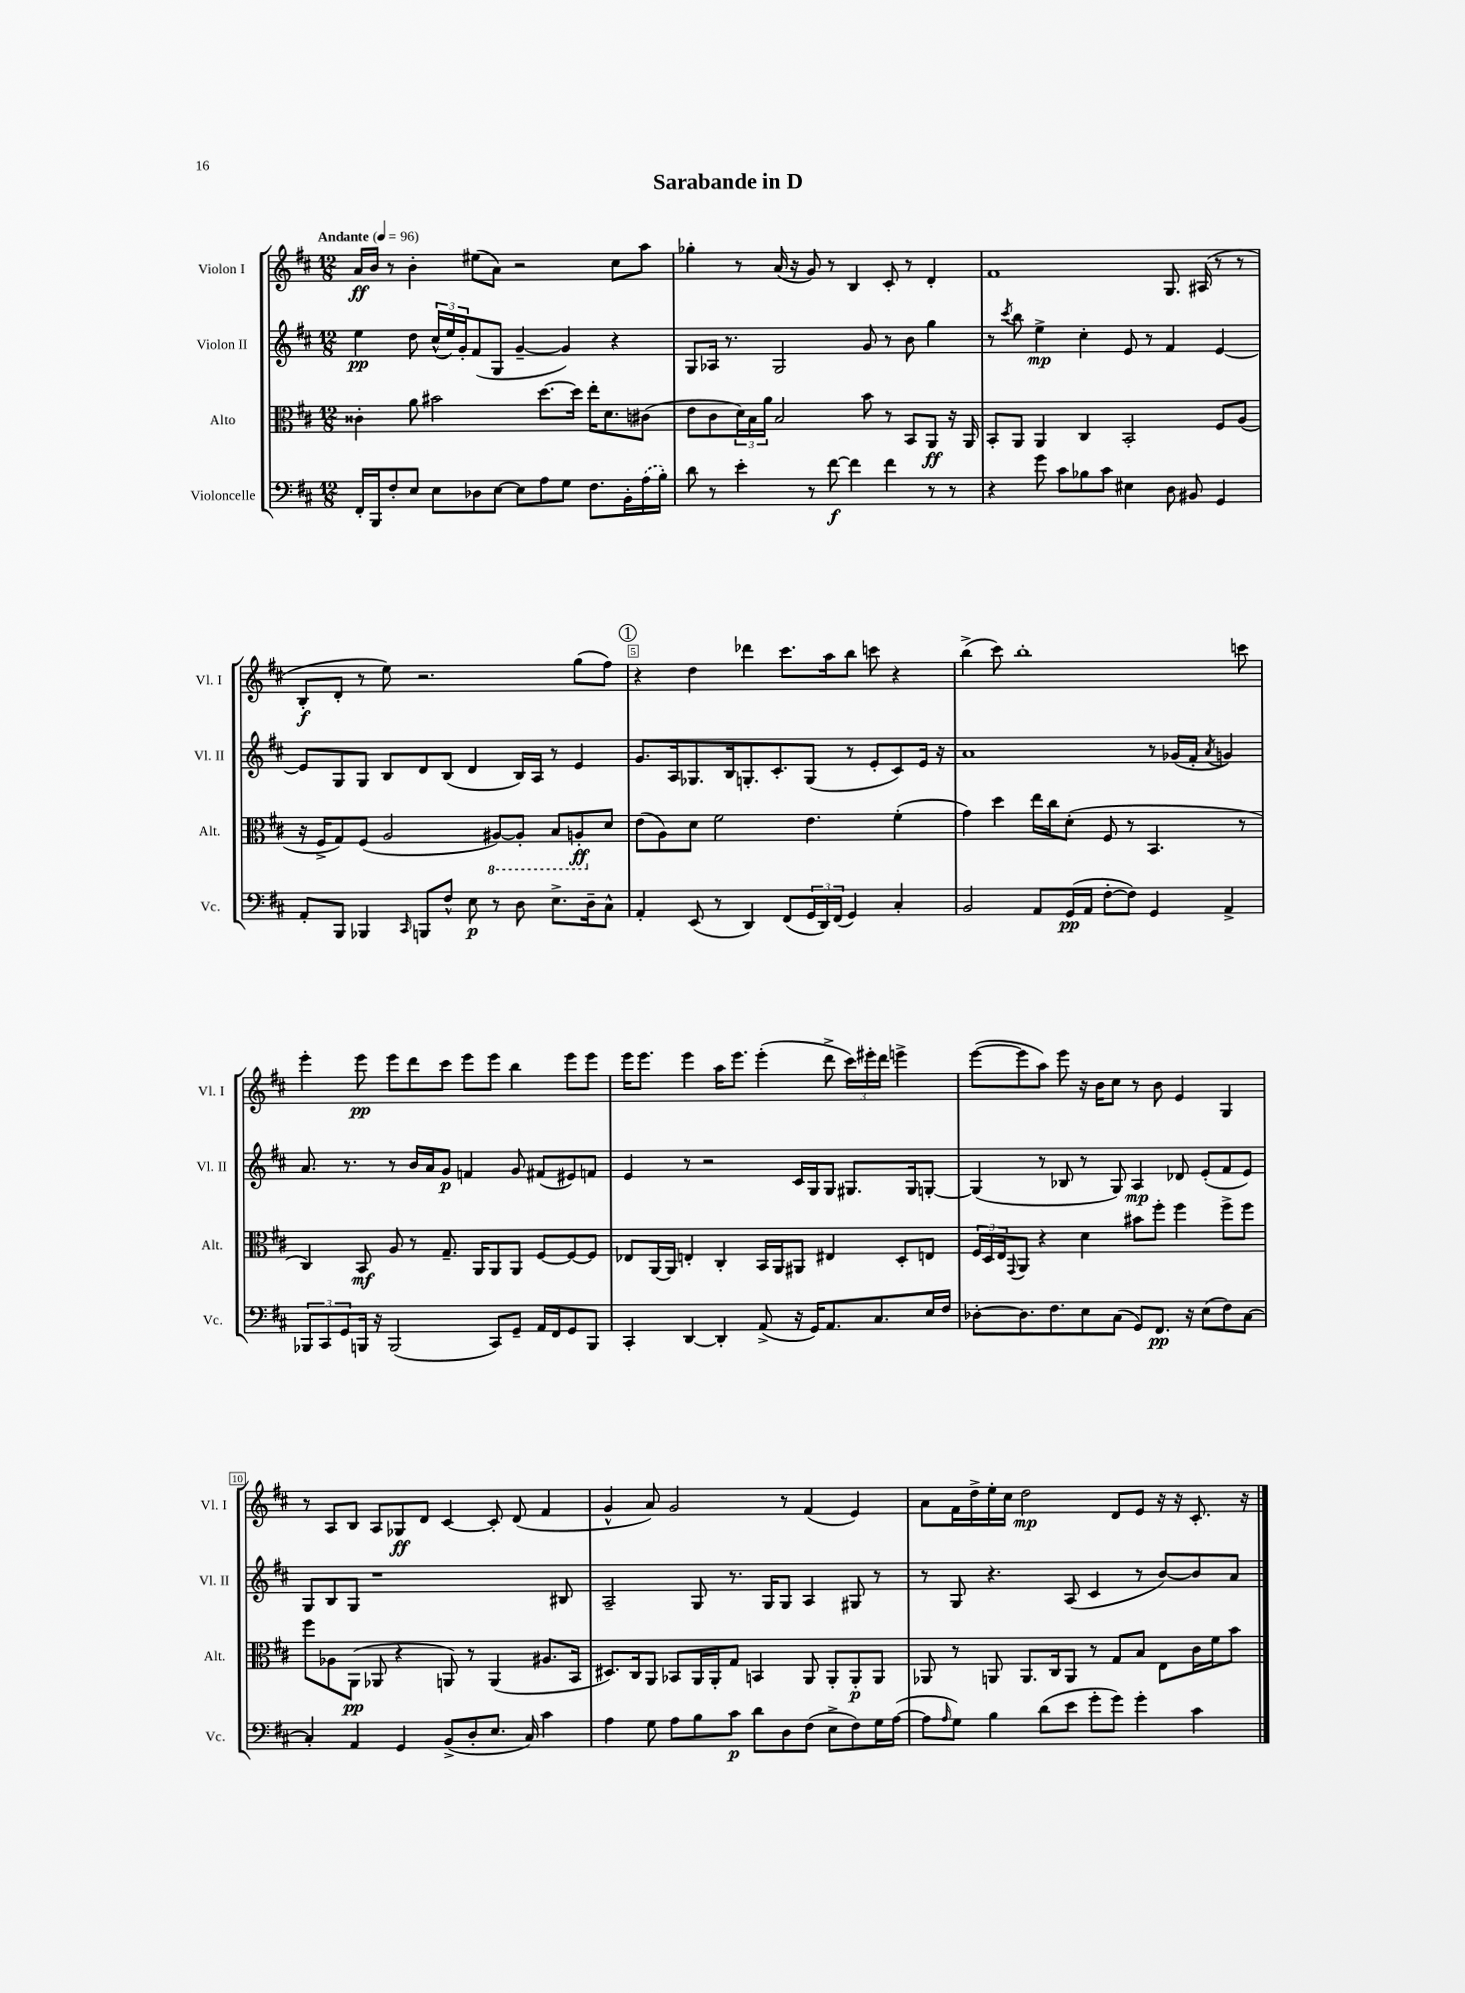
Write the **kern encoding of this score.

**kern	**kern	**kern	**kern
*staff4	*staff3	*staff2	*staff1
*clefF4	*clefC3	*clefG2	*clefG2
*k[f#c#]	*k[f#c#]	*k[f#c#]	*k[f#c#]
*M12/8	*M12/8	*M12/8	*M12/8
*MM96	*MM96	*MM96	*MM96
16FF#'/LL	4c##'\	4ee\	16a/LL
16BBB/J	.	.	16b/JJ
8F#'/	.	.	8r
8E/J	8a\	8dd\	4b'\
8E\L	2b#\	(24cc#^^/LL	.
.	.	24ee/)	.
.	.	24g'/J	.
8D-\	.	(8f#/	(8ee#\L
[8E\J	.	8G/J	8a\J)
8E\]L	.	[4g~/	2r
8A\	[8.dd\L	.	.
8G\J	.	4g/])	.
.	16dd\]Jk	.	.
8.F#\L	16ee'\LK	.	.
.	8.d\	.	.
.	.	4r	8cc#\L
16BB'\L	.	.	.
(16A\	(8c#\J	.	8aa\J
16B'\JJ)	.	.	.
=	=	=	=
8d\	8e\L	8G/L	4gg-'\
8r	8c#\	16A-/Jk	.
.	.	8.r	.
4e'\	24d\L)	.	8r
.	24B\	.	.
.	24a\JJ	.	.
.	2B/	2G/	(16a/
.	.	.	16r
8r	.	.	8g/)
[8f#\	.	.	8r
4f#\]	.	.	4B/
.	8b\	8g/	.
4f#\	8r	8r	8c#'/
.	8BB/L	8b\	8r
8r	8AA/J	4gg\	4d'/
8r	16r	.	.
.	16AA/	.	.
=	=	=	=
4r	8BB'/L	8r	1f#
.	.	8qccc#/	.
.	8AA/J	8bb\	.
8g\	4AA/	4ee^\	.
8c#\L	.	.	.
8B-\	4C#/	4cc#'\	.
8c#\J	.	.	.
4E#\	2BB'/	8e/	.
.	.	8r	.
8D\	.	4f#/	8.G/
8BB#/	.	.	.
.	.	.	(16A#/
4GG/	8F#/L	[4e/	8r
.	(8A/J	.	8r
=	=	=	=
8AA'/L	16r	8e/]L	8B'/L
.	16F#^/LK	.	.
8BBB/J	8G/)	8G/	8d'/J
4BBB-/	(8F#/J	8G/J	8r
.	2A/	8B/L	8ee\)
16qqCC#/	.	.	.
8BBB/L	.	8d/	2.r
8F#^^/J	.	(8B/J	.
8E\	.	4d/	.
8r	[8AA#/L)	.	.
8D\	8AA#'/]J	16B/LL)	.
.	.	16A/JJ	.
8.E^\L	8BB/L	8r	.
.	8AA'/	4e/	(8gg\L
16D~\k	.	.	.
8C#^^\J	8d/J	.	8ff#\J)
=	=	=	=
4AA'/	(8e\L	8.g/L	4r
.	8A\)	.	.
.	.	16A/k	.
(8EE/	8d\J	8.G-/	4dd\
8r	2f#\	.	.
.	.	16B/k	.
4DD/)	.	8.G'/	4ddd-\
.	.	8.c#'/	.
(8FF#/L	.	.	8.ccc#\L
24GG/L	4.e\	(8G/J	.
24DD/)	.	.	.
.	.	.	16aa\k
(24FF#/JJ	.	.	.
4GG/)	.	8r	8bb\J
.	.	8e'/L	8ccc\
4C#'/	(4f#'\	8c#/)	4r
.	.	16e/Jk	.
.	.	16r	.
=	=	=	=
2BB/	4g\)	1a	(4bb^\
.	4dd\	.	8ccc#\)
.	.	.	1bb'
8AA/L	16ee\LL	.	.
.	16cc#\J	.	.
(16GG/L	(8d'\J	.	.
16AA/JJ	.	.	.
[8F#'\L	8F#/	.	.
8F#\]J)	8r	.	.
4GG/	4.BB/	8r	.
.	.	(16g-/LL	.
.	.	16f#'/JJ	.
.	.	8qa/	.
4AA^/	.	4g/)	.
.	8r	.	8ccc\
=	=	=	=
12BBB-/L	4C#/)	8.a/	4eee'\
12CC#/	.	.	.
12GG/	.	.	.
.	.	8.r	.
16BBB/Jk	8BB/	.	8eee\
16r	.	.	.
(2BBB/	8A/	8r	8eee\L
.	8r	16b/LL	8ddd\
.	.	16a/J	.
.	8.G~/	8g/J	8ccc#\J
.	.	4f/	8eee\L
.	16AA/LK	.	.
8CC#/L)	8AA/	.	8eee\J
8GG~/J	8AA/J	8g/	4bb\
16AA/LL	[8F#/L	(8f#/L	.
16FF#/J	.	.	.
8GG/	8F#/_	8e#/)	8eee\L
8BBB/J	8F#/]J	8f/J	8eee\J
=	=	=	=
4CC#'/	8E-/L	4e/	16eee\LK
.	.	.	8.eee\J
.	[16AA/L	.	.
.	16AA/]JJ	.	.
[4DD/	4E'/	8r	4eee\
.	.	2r	.
4DD'/]	4C#'/	.	16aa\LK
.	.	.	8.eee\J
(8AA^/	16BB/LL	.	(4eee'\
.	16AA/J	.	.
16r	8AA#/J	16c#/LL	.
16GG/LK)	.	16G/J	.
8.AA/	4E#/	8G/J	8ddd^\
.	.	8.G#/L	24ccc#\LL)
.	.	.	24eee#'\
8.C#/	.	.	.
.	.	.	24ddd\JJ
.	8D'/L	.	4eee^\
.	.	16G#/k	.
16E/L	8E/J	[8G'/J	.
16F#/JJ	.	.	.
=	=	=	=
[8D-'\L	24F#/LL	(4G/]	([8eee\L
.	24D/	.	.
.	24E/J	.	.
.	8qqGG/	.	.
8.D-\]	8AA/J	.	8eee\]
.	4r	8r	8aa\J)
8.F#\	.	.	.
.	.	8B-/	8eee\
8E\	4d\	8r	16r
.	.	.	16b\LK
(8C#\J	.	8G/)	8cc#\J
8GG/L)	8b#\L	4A/	8r
8.FF#/J	8ff#'\J	.	8b\
.	4ff#\	8d-/	4e/
16r	.	.	.
(8E\L	.	(8e'/L	.
8F#\)	8ff#^\L	8f#/	4G/
[8C#\J	8ff#\J	8e/J)	.
=	=	=	=
4C#'/]	8ff#\L	8G/L	8r
.	8A-\	8B/	8A/L
4AA/	(8AA\J	8G/J	8B/J
.	8AA-/	1r	8A/L
4GG/	4r	.	8G-/
.	.	.	8d/J
(8BB^/L	8AA/)	.	[4c#/
8D'/	8r	.	.
8.E/J	(4AA/	.	8c#'/]
.	.	.	(8d/
16C#/)	.	.	.
4c#\	8.A#/L	.	4f#/
.	.	8B#/	.
.	16BB/Jk	.	.
=	=	=	=
4A\	8.D#/L)	2A~/	4g^^/
.	16C#/k	.	.
8G\	8AA/J	.	8a/)
8A\L	8BB-/L	.	2g/
8B\	16AA/L	8G/	.
.	16AA'/J	.	.
8c#\J	8G/J	8.r	.
8d\L	4BB/	.	.
.	.	16G/LK	.
8D\	.	8G/J	8r
(8F#\J	8AA/	4A/	(4f#/
8E^\L	8AA'/L	.	.
8F#\)	8AA'/	8G#/	4e/)
16G\L	8AA/J	8r	.
([16A\JJ	.	.	.
=	=	=	=
8A\]L	8AA-/	8r	8a\L
16qqA/	.	.	.
8G\J)	8r	8G/	16f#\L
.	.	.	16dd^\
4B\	8AA/	4.r	16ee'\
.	.	.	16cc#\JJ
.	8.AA/L	.	2dd\
(8d\L	.	.	.
.	16C#/k	.	.
8e\J	8AA/J	(8A/	.
8g'\L	8r	4c#/	.
8g\J)	8G/L	.	8d/L
4g'\	8B/J	8r	8e/J
.	8E\L	[8b/L)	16r
.	.	.	16r
4c#\	16c#\L	8b/]	8.c#'/
.	16f#\J	.	.
.	8b\J	8a/J	.
.	.	.	16r
==	==	==	==
*-	*-	*-	*-
